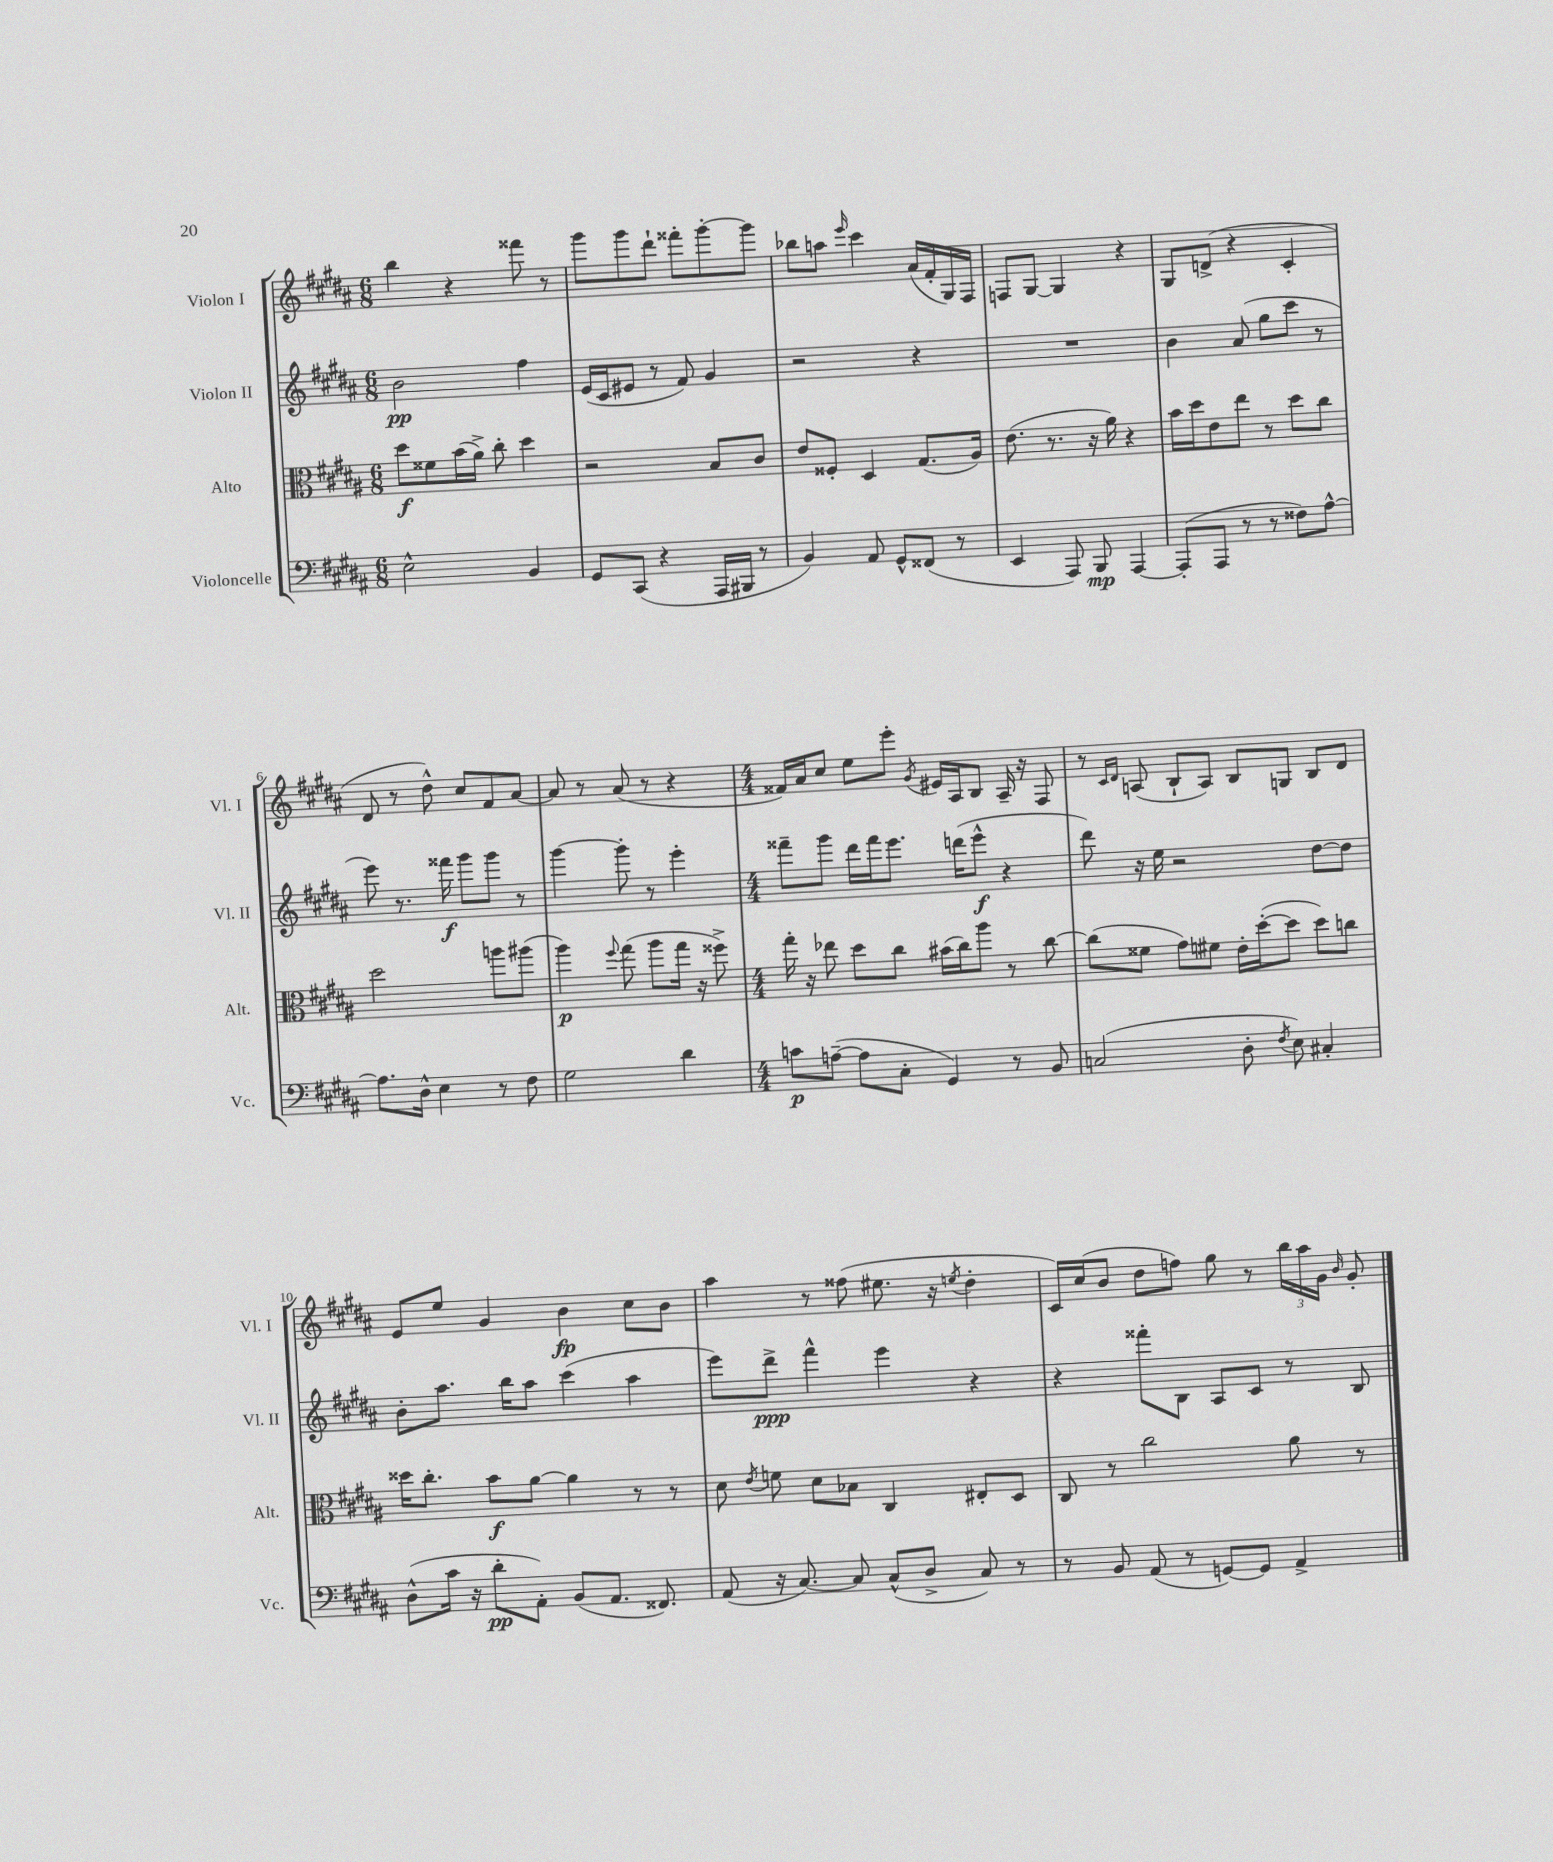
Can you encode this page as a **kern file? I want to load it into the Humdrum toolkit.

**kern	**dynam	**kern	**dynam	**kern	**dynam	**kern	**dynam
*part4	*part4	*part3	*part3	*part2	*part2	*part1	*part1
*staff4	*staff4	*staff3	*staff3	*staff2	*staff2	*staff1	*staff1
*I"Violoncelle	*	*I"Alto	*	*I"Violon II	*	*I"Violon I	*
*I'Vc.	*	*I'Alt.	*	*I'Vl. II	*	*I'Vl. I	*
*clefF4	*	*clefC3	*	*clefG2	*	*clefG2	*
*k[f#c#g#d#a#]	*	*k[f#c#g#d#a#]	*	*k[f#c#g#d#a#]	*	*k[f#c#g#d#a#]	*
*M6/8	*	*M6/8	*	*M6/8	*	*M6/8	*
=1	=1	=1	=1	=1	=1	=1	=1
2E^^\	.	8dd#\L	f	2b\	pp	4bb\	.
.	.	8f##X\	.	.	.	.	.
.	.	(16b\L	.	.	.	4r	.
.	.	16a#^\JJ)	.	.	.	.	.
.	.	8cc#'\	.	.	.	.	.
4BB/	.	4dd#\	.	4ff#\	.	8fff##X\	.
.	.	.	.	.	.	8r	.
=2	=2	=2	=2	=2	=2	=2	=2
8GG#/L	.	2r	.	(16e/LL	.	8ggg#\L	.
.	.	.	.	16c#/J	.	.	.
(8CC#/J	.	.	.	8e#X/J	.	8ggg#\	.
4r	.	.	.	8r	.	8ddd#`\J	.
.	.	.	.	8f#/)	.	8fff##X'\L	.
16AAA#/LL	.	8B/L	.	4g#/	.	[8ggg#'\	.
16BBB#X/JJ	.	.	.	.	.	.	.
8r	.	8c#/J	.	.	.	8ggg#\J]	.
=3	=3	=3	=3	=3	=3	=3	=3
4BB/)	.	8e/L	.	2r	.	8bb-X\L	.
.	.	8F##X'/J	.	.	.	8aan\J	.
.	.	.	.	.	.	16qqeee/	.
8AA#/	.	4D#/	.	.	.	4ccc#\	.
8GG#^^/L	.	.	.	.	.	.	.
(8FF##X/J	.	(8.G#/L	.	4r	.	(16a#/LL	.
.	.	.	.	.	.	16f#'/	.
8r	.	.	.	.	.	16G#/)	.
.	.	16A#/Jk)	.	.	.	16F#/JJ	.
=4	=4	=4	=4	=4	=4	=4	=4
4EE/	.	(8.e\	.	2.r	.	8Fn/L	.
.	.	.	.	.	.	[8G#/J	.
.	.	8.r	.	.	.	.	.
8AAA#/)	.	.	.	.	.	4G#/]	.
8BBB/	mp	16r	.	.	.	.	.
.	.	16a#\)	.	.	.	.	.
[4AAA#/	.	4r	.	.	.	4r	.
=5	=5	=5	=5	=5	=5	=5	=5
(8AAA#'/L]	.	16b\LL	.	4b\	.	8G#/L	.
.	.	16dd#\J	.	.	.	.	.
8AAA#/J	.	8e\	.	.	.	(8dn^/J	.
8r	.	8ee\J	.	(8a#/	.	4r	.
8r	.	8r	.	8gg#\L	.	.	.
8F##X\L)	.	8dd#\L	.	8ccc#\J	.	4c#'/	.
[8A#^^\J	.	8cc#\J	.	8r	.	.	.
!!LO:LB:g=z
=6	=6	=6	=6	=6	=6	=6	=6
8.A#\L]	.	2dd#\	.	8eee\)	.	8d#/	.
.	.	.	.	8.r	.	8r	.
16D#^^\Jk	.	.	.	.	.	.	.
4E\	.	.	.	.	.	8dd#^^\)	.
.	.	.	.	16fff##X\	f	.	.
.	.	.	.	8ggg#\L	.	8cc#/L	.
8r	.	8aan\L	.	8ggg#\J	.	8f#/	.
8F#\	.	(8aa#X\J	.	8r	.	[8a#/J	.
=7	=7	=7	=7	=7	=7	=7	=7
2G#\	.	4aa#\)	p	[4ggg#\	.	8a#/]	.
.	.	.	.	.	.	8r	.
.	.	8qqff#/	.	.	.	.	.
.	.	(8gg#\	.	8ggg#'\]	.	(8a#/	.
.	.	8aa#\L	.	8r	.	8r	.
4d#\	.	16gg#\Jk	.	4eee'\	.	4r	.
.	.	16r	.	.	.	.	.
.	.	8ff##X^\)	.	.	.	.	.
=8	=8	=8	=8	=8	=8	=8	=8
*M4/4	*	*M4/4	*	*M4/4	*	*M4/4	*
8cn\L	p	16gg#'\	.	8fff##X~\L	.	16f##X/LL)	.
.	.	16r	.	.	.	16a#/J	.
([8An~\J	.	8ee-X\	.	8ggg#\J	.	8cc#/J	.
8A\L]	.	8dd#\L	.	16ddd#\LL	.	8ee\L	.
.	.	.	.	16fff##\J	.	.	.
8C#'\J	.	8cc#\J	.	8.eee\J	.	8eee'\J	.
.	.	.	.	.	.	8qg#/	.
4GG#/)	.	(16b#X\LL	.	.	.	16e#X/LL	.
.	.	16cc#\J)	.	(16dddn\KL	.	16A#/J	.
.	.	8aa#\J	.	8eee^^\J	f	8B/J	.
8r	.	8r	.	4r	.	16A#~/	.
.	.	.	.	.	.	16r	.
8BB/	.	[8cc#\	.	.	.	8F#/	.
=9	=9	=9	=9	=9	=9	=9	=9
(2Cn/	.	(8cc#\L]	.	8ddd#\)	.	8r	.
.	.	.	.	.	.	16qqc#/LL	.
.	.	.	.	.	.	16qqd#/JJ	.
.	.	8f##X\J	.	16r	.	(8An/	.
.	.	.	.	16ee\	.	.	.
.	.	8g#\L)	.	2r	.	8B`/L	.
.	.	8f#X\J	.	.	.	8A/J)	.
8D#'\	.	16e'\LL	.	.	.	8B/L	.
.	.	([16dd#'\J	.	.	.	.	.
8qF#/	.	.	.	.	.	.	.
8E\)	.	8dd#\J]	.	.	.	8Gn/J	.
4C#X'/	.	8dd#\L)	.	[8dd#\L	.	8B/L	.
.	.	8ccn\J	.	8dd#\J]	.	8d#/J	.
!!LO:LB:g=z
=10	=10	=10	=10	=10	=10	=10	=10
(8D#^^\L	.	16dd##X\KL	.	8b'\L	.	8e/L	.
.	.	8.cc#'\J	.	.	.	.	.
16c#\Jk	.	.	.	8.aa#\J	.	8ee/J	.
16r	.	.	.	.	.	.	.
8d#'\L	pp	8b\L	f	.	.	4g#/	.
.	.	.	.	16bb\KL	.	.	.
8AA#'\J)	.	[8a#\J	.	8aa#\J	.	.	.
(8BB/L	.	4a#\]	.	(4ccc#\	.	4b\	fp
8.AA#/J	.	.	.	.	.	.	.
.	.	8r	.	4aa#\	.	8cc#\L	.
8.FF##X/)	.	.	.	.	.	.	.
.	.	8r	.	.	.	8b\J	.
=11	=11	=11	=11	=11	=11	=11	=11
(8AA#/	.	8d#\	.	8eee\L)	.	4aa#\	.
.	.	8qe/	.	.	.	.	.
16r	.	8fn\	.	8ddd#^\J	ppp	.	.
[8.C#/)	.	.	.	.	.	.	.
.	.	8d#\L	.	4fff#^^\	.	8r	.
8C#/]	.	8B-X\J	.	.	.	(8ff##X\	.
(8C#^^/L	.	4C#/	.	4eee\	.	8.ee#X\	.
8D#^/J	.	.	.	.	.	.	.
.	.	.	.	.	.	16r	.
.	.	.	.	.	.	8qeen/	.
8C#/)	.	8E#X'/L	.	4r	.	4dd#'\	.
8r	.	8D#/J	.	.	.	.	.
=12	=12	=12	=12	=12	=12	=12	=12
8r	.	8C#/	.	4r	.	16c#/LL)	.
.	.	.	.	.	.	(16cc#/J	.
8BB/	.	8r	.	.	.	8b/J	.
(8AA#/	.	2cc#\	.	8fff##X'\L	.	8dd#\L	.
8r	.	.	.	8B\J	.	8ffn\J)	.
[8GGn/L)	.	.	.	8A#/L	.	8gg#\	.
8GG/J]	.	.	.	8c#/J	.	8r	.
4AA#^/	.	8a#\	.	8r	.	24bb\LL	.
.	.	.	.	.	.	24aa#\	.
.	.	.	.	.	.	24g#\JJ	.
.	.	.	.	.	.	16qqb/	.
.	.	8r	.	8B/	.	8g#'/	.
==	==	==	==	==	==	==	==
*-	*-	*-	*-	*-	*-	*-	*-
